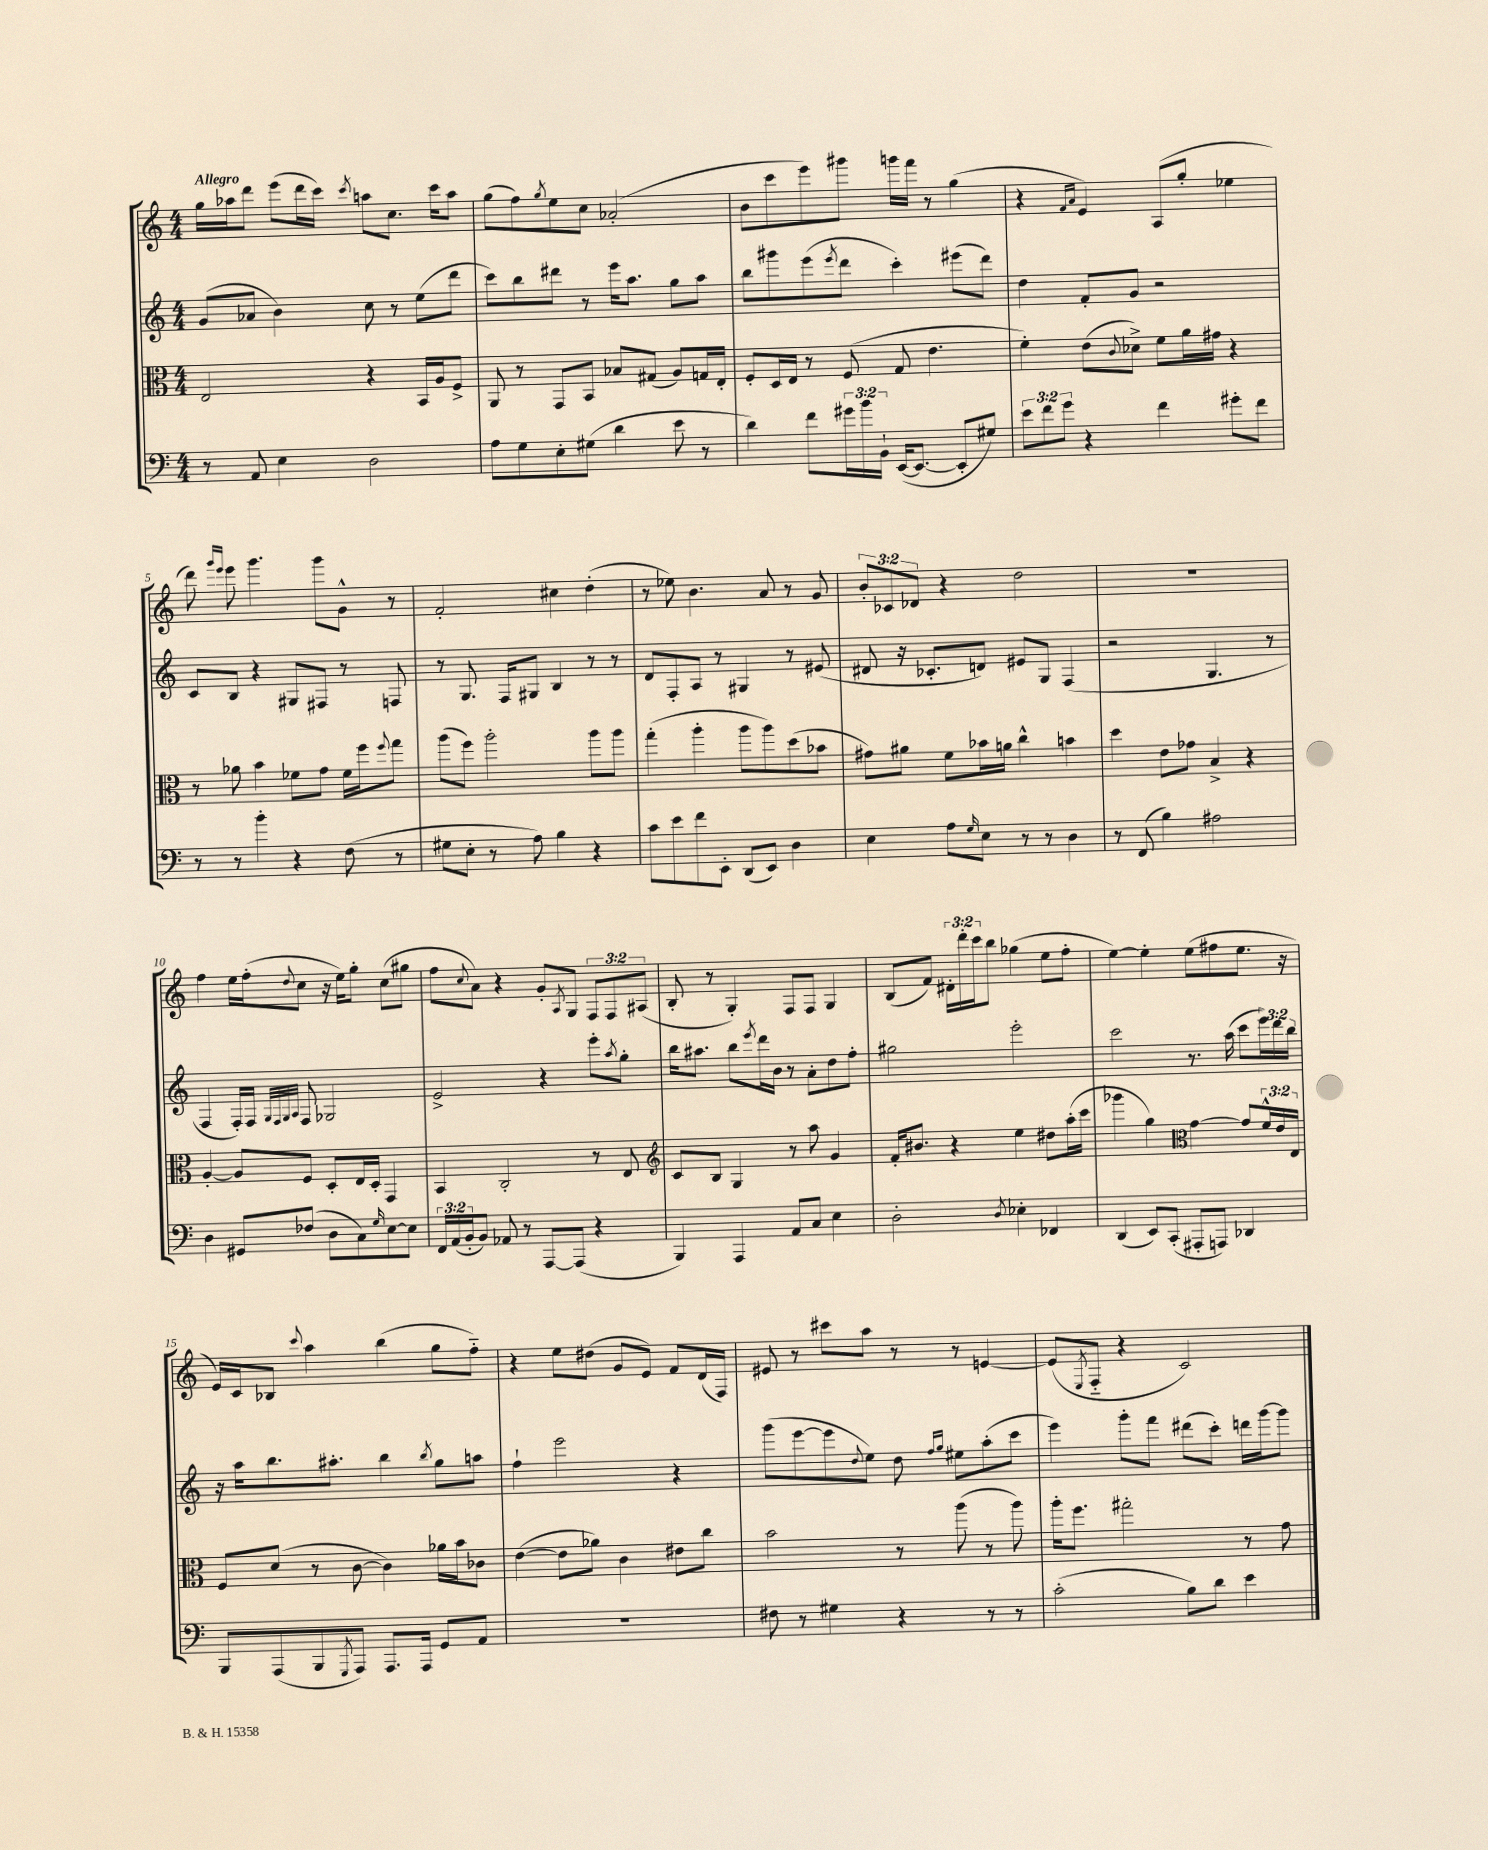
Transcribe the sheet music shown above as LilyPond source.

<<
\new StaffGroup <<
\new Staff = "s0" {
    \clef treble \key c \major \numericTimeSignature \time 4/4 \override Staff.TupletNumber.text = #tuplet-number::calc-fraction-text \tempo "Allegro"
    g''16 aes''16 d'''8 e'''8( d'''16 c'''16) \acciaccatura { c'''8 } a''8 c''8. c'''16 a''8 |
    g''8( f''8) \acciaccatura { g''8 } e''8 c''8 aes'2-.( |
    b'8 c'''8 e'''8) gis'''8 g'''16 f'''16 r8 g''4( |
    r4 \grace { f'16 a'16 } e'4) a8( g''8-. ees''4 |
    d'''8) \grace { g'''16 e'''16 } e'''8 g'''4. g'''8 g'8-^ r8 |
    f'2-. cis''4 d''4-.( |
    r8 ees''8) b'4. a'8 r8 g'8 |
    \tuplet 3/2 { b'8-. ces'8 des'8 } r4 d''2 |
    R1 |
    f''4 e''16 f''16-.( \appoggiatura { d''8 } c''8 r16 e''16) g''8-. c''8( gis''8 |
    f''8 \appoggiatura { c''8 } a'8) r4 g'8-. \acciaccatura { a8 } g8 \tuplet 3/2 { f8 f8 ais8( } |
    b8-. r8 g4-.) f8 f8 g4 |
    b8( f'8) \tuplet 3/2 { dis'16-. d'''16-. c'''16 } b''8 ges''4( e''8 f''8-. |
    e''4~) e''4-. e''8( fis''8 e''8. r16 |
    e'16) c'16 bes8 \appoggiatura { c'''8 } a''4 b''4( g''8 f''8-_) |
    r4 e''8 dis''8( g'8 e'8) f'8 d'16( f16) |
    eis'8 r8 cis'''8 a''8 r8 r8 e'4~ |
    e'8( \acciaccatura { e8 } f8-_ r4 c'2) \bar "|." |
}
\new Staff = "s1" {
    \clef treble \key c \major \numericTimeSignature \time 4/4 \override Staff.TupletNumber.text = #tuplet-number::calc-fraction-text
    g'8( aes'8 b'4) c''8 r8 e''8( d'''8 |
    c'''8) b''8 dis'''8 r8 e'''16 a''8. g''8 a''8 |
    b''8 gis'''8 e'''8( \acciaccatura { e'''8 } d'''8 c'''4-.) eis'''8( d'''8) |
    d''4 f'8-. g'8 r2 |
    c'8 b8 r4 gis8 fis8 r8 f8 |
    r8 g8. f16 gis8 b4 r8 r8 |
    d'8 f8-. a8 r8 gis4 r8 eis'8( |
    dis'8 r16 ces'8.-. d'8) eis'8 g8 f4( |
    r2 g4. r8 |
    f4 f16-.) f16 \grace { g32 f32 g32 a32 } f8 ges2 |
    e'2-> r4 e'''8-. \acciaccatura { a''8 } g''8-. |
    b''16 ais''8. b''8 \acciaccatura { e'''8 } d'''16 b'16 r8 a'8-. d''8 f''8-. |
    gis''2 e'''2-. |
    c'''2 r8. a''16( c'''8 \tuplet 3/2 { e'''16) d'''16 b''16 } |
    r16 a''16 b''8. ais''8.-. b''4 \acciaccatura { b''8 } g''8 a''8 |
    f''4-! e'''2 r4 |
    g'''8( e'''8~ e'''8 \appoggiatura { d''8 } e''8) d''8 \grace { f''16 g''16 } eis''8 a''8-.( c'''8 |
    e'''4) g'''8-. f'''8 dis'''8( c'''8-.) d'''16 g'''16~ g'''8 \bar "|." |
}
\new Staff = "s2" {
    \clef alto \key c \major \numericTimeSignature \time 4/4 \override Staff.TupletNumber.text = #tuplet-number::calc-fraction-text
    e2 r4 b,16 a16 f8-> |
    a,8 r8 g,8 b,8 bes8 gis8( a8) g16 e16-. |
    f8-. d16 e16 r8 f8( g8 e'4. |
    f'4-.) e'8( \appoggiatura { c'8 } des'8->) f'8 a'16 gis'16 r4 |
    r8 aes'8 b'4 fes'8 g'8 fes'16 f''16 \appoggiatura { f''8 } g''8 |
    a''8( f''8) a''2-. a''8 a''8 |
    g''4-.( a''4-. a''8 a''8) d''8( bes'8 |
    gis'8) ais'8 f'8 bes'16 a'16 c''4-^ b'4 |
    d''4 e'8 ges'8 b4-> r4 |
    a4~-. a8 f8 d8-. e16 d16-. g,4 |
    b,4 c2-. r8 e8 |
    \clef treble c'8 b8 g4 r8 a''8 g'4 |
    f'16-. bis'8. r4 e''4 dis''8 a''16-.( c'''16 |
    ges'''4 g''4) \clef alto g'4~ g'8 \tuplet 3/2 { f'16-^ e'16 e16 } |
    f8 d'8( r8 c'8~ c'4) aes'16 b'16 ces'8 |
    e'4~( e'8 aes'8) c'4 eis'8 c''8 |
    b'2 r8 a''8( r8 a''8) |
    a''16-. f''8. gis''2-. r8 g'8 \bar "|." |
}
\new Staff = "s3" {
    \clef bass \key c \major \numericTimeSignature \time 4/4 \override Staff.TupletNumber.text = #tuplet-number::calc-fraction-text
    r8 a,8 e4 d2 |
    a8 g8 e8-. gis8( d'4 e'8 r8 |
    d'4) f'8 \tuplet 3/2 { gis'16 b'16 b,16-! } e,16~( e,8.~ e,8-. gis8) |
    \tuplet 3/2 { e'8 f'8 g'8 } r4 f'4 gis'8-. f'8 |
    r8 r8 b'4-. r4 f8( r8 |
    gis8 e8-. r8 a8) b4 r4 |
    c'8 e'8 f'8 e,8-. d,8( e,8) d4 |
    e4 a8 \grace { g16 } e8 r8 r8 d4 |
    r8 f,8( b4) ais2 |
    d4 gis,8 fes8( d8 c8) \grace { g16 } e8~ e8 |
    \tuplet 3/2 { f,16 a,16( b,16-. } b,8) aes,8 r8 a,,8~ a,,8( r4 |
    b,,4) a,,4 a,8 c8 e4 |
    d2-. \acciaccatura { d8 } ees4-. fes,4 |
    d,4( e,8) c,8-.( ais,,8-. a,,8) des,4 |
    b,,8 a,,8( b,,8 \acciaccatura { g,,8 } a,,8) a,,8. a,,16 g,8 a,8 |
    R1 |
    fis8 r8 gis4 r4 r8 r8 |
    c'2-.( b8) d'8 e'4 \bar "|." |
}
>>
>>
